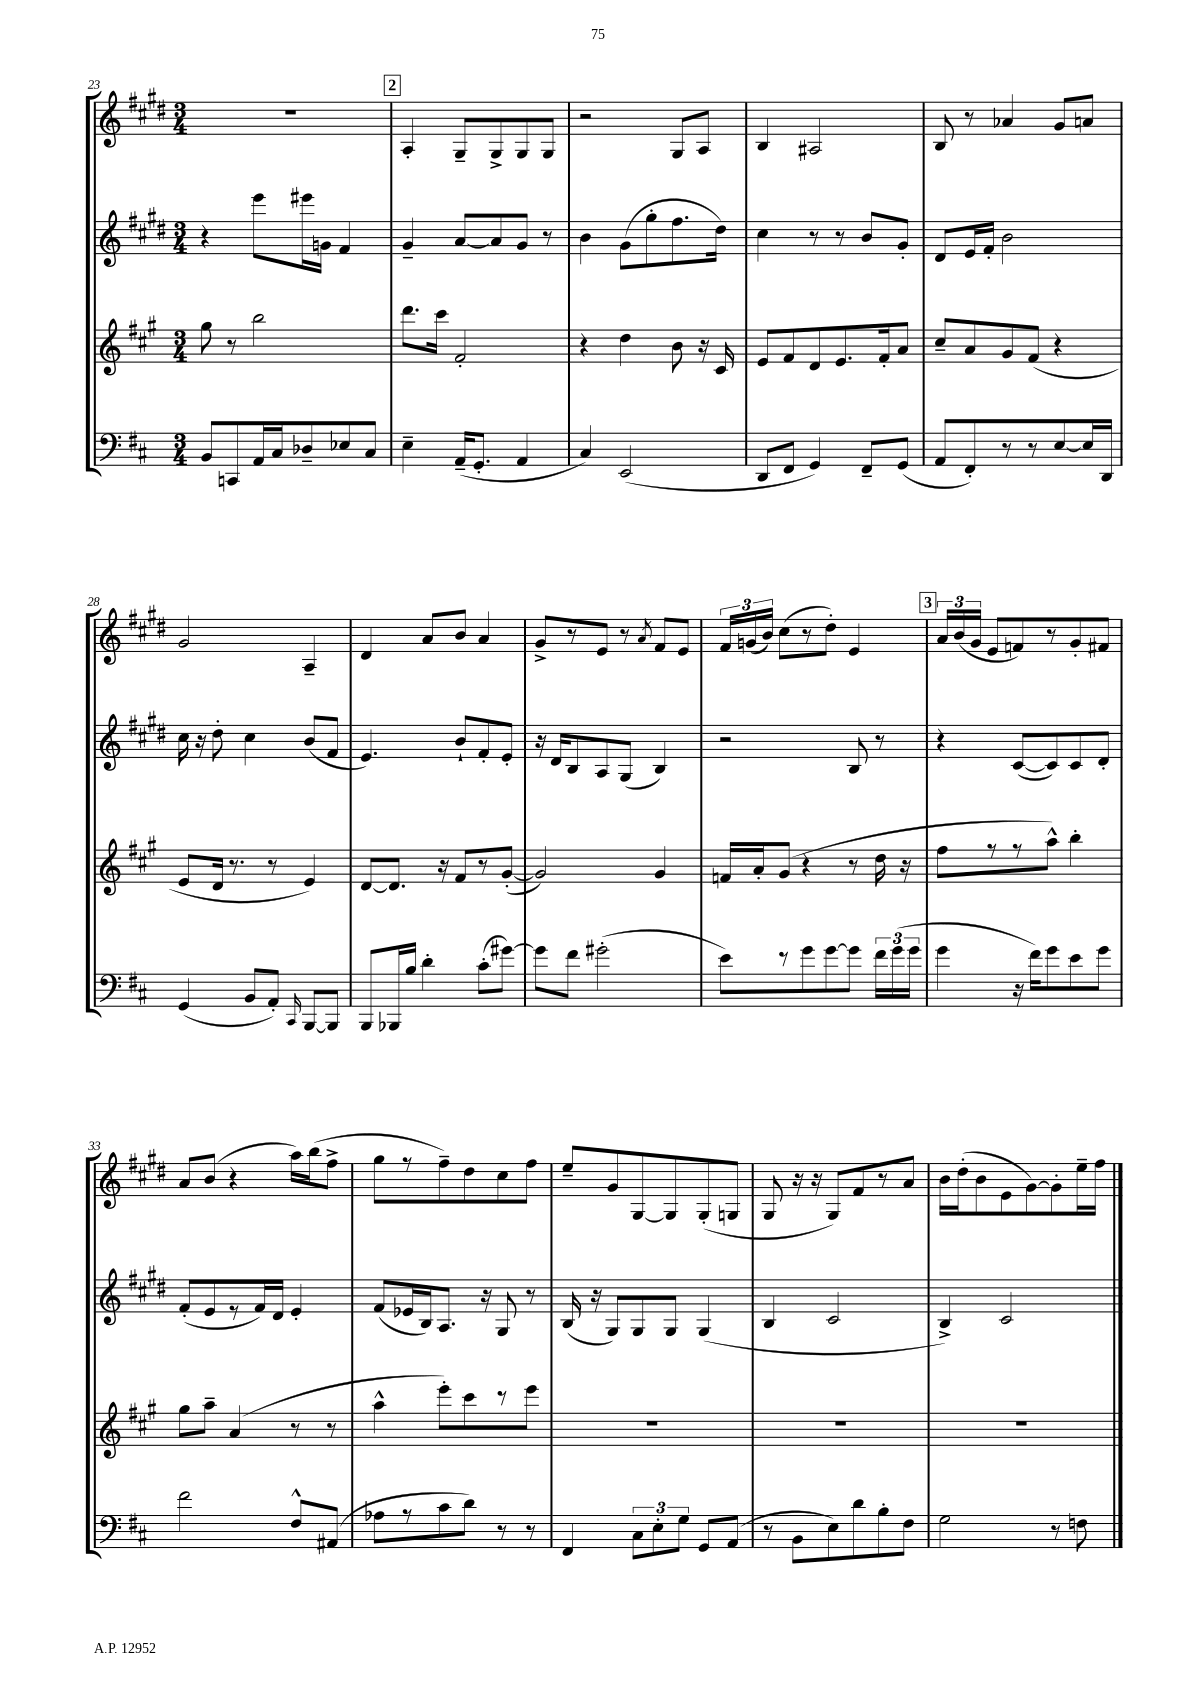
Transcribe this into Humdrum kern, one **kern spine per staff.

**kern	**kern	**kern	**kern
*part4	*part3	*part2	*part1
*staff4	*staff3	*staff2	*staff1
*clefF4	*clefG2	*clefG2	*clefG2
*k[f#c#]	*k[f#c#g#]	*k[f#c#g#d#]	*k[f#c#g#d#]
*M3/4	*M3/4	*M3/4	*M3/4
=23	=23	=23	=23
8BB/L	8gg#\	4r	2.r
8CCn/	8r	.	.
16AA/L	2bb\	8eee\L	.
16C#/J	.	.	.
8D-X~/	.	16eee#X\L	.
.	.	16gn\JJ	.
8E-X/	.	4f#/	.
8C#/J	.	.	.
!!LO:REH:place=s1:t=2
=24	=24	=24	=24
4E~\	8.ddd\L	4g#~/	4A'/
.	16ccc#\Jk	.	.
(16AA~/KL	2f#'/	[8a/L	8G#~/L
8.GG'/J	.	.	.
.	.	8a/]	8G#^/
4AA/	.	8g#/J	8G#/
.	.	8r	8G#/J
=25	=25	=25	=25
4C#/)	4r	4b\	2r
(2EE/	4dd\	(8g#\L	.
.	.	8gg#'\	.
.	8b\	8.ff#\	8G#/L
.	16r	.	8A/J
.	16c#/	16dd#\Jk)	.
=26	=26	=26	=26
8DD/L	8e/L	4cc#\	4B/
8FF#/J	8f#/	.	.
4GG/)	8d/	8r	2A#X/
.	8.e/	8r	.
8FF#~/L	.	8b/L	.
.	16f#'/k	.	.
(8GG/J	8a/J	8g#'/J	.
=27	=27	=27	=27
8AA/L	8cc#~/L	8d#/L	8B/
8FF#'/)	8a/	16e/L	8r
.	.	16f#'/JJ	.
8r	8g#/	2b\	4a-X/
8r	(8f#/J	.	.
[8E/	4r	.	8g#/L
16E/L]	.	.	8an/J
16DD/JJ	.	.	.
!!LO:LB:g=z
=28	=28	=28	=28
(4GG/	8e/L	16cc#\	2g#/
.	.	16r	.
.	16d/Jk	8dd#'\	.
.	8.r	.	.
8BB/L	.	4cc#\	.
8AA'/J)	8r	.	.
16qqCC#/	.	.	.
[8BBB/L	4e/)	(8b/L	4A~/
8BBB/J]	.	8f#/J	.
=29	=29	=29	=29
8BBB/L	[8d/L	4.e/)	4d#/
16BBB-X/L	8.d/J]	.	.
16B/JJ	.	.	.
4d'\	.	.	8a/L
.	16r	.	.
.	8f#/L	8b`/L	8b/J
(8c#'\L	8r	8f#'/	4a/
[8g#X\J)	([8g#'/J	8e'/J	.
=30	=30	=30	=30
8g#\L]	2g#/])	16r	8g#^/L
.	.	16d#/KL	.
8f#\J	.	8B/	8r
(2g#X'\	.	8A/	8e/J
.	.	(8G#/J	8r
.	.	.	8qa/
.	4g#/	4B/)	8f#/L
.	.	.	8e/J
=31	=31	=31	=31
8e\L)	16fn/LL	2r	24f#/LL
.	.	.	(24gn/
.	16a'/J	.	.
.	.	.	24b/JJ)
8r	(8g#/J	.	(8cc#\L
8g\	4r	.	8r
[8g\	.	.	8dd#'\J)
8g\J]	8r	8B/	4e/
24f#\LL	16dd\	8r	.
(24g\	.	.	.
.	16r	.	.
24g\JJ	.	.	.
!!LO:REH:place=s1:t=3
=32	=32	=32	=32
4g\	8ff#\L	4r	24a/LL
.	.	.	(24b/
.	.	.	24g#/JJ
.	8r	.	8e/L
16r	8r	([8c#/L	8fn/)
16f#\KL)	.	.	.
8g\	8aa^^\J)	8c#/])	8r
8e\	4bb'\	8c#/	8g#'/
8g\J	.	8d#'/J	8f#X/J
!!LO:LB:g=z
=33	=33	=33	=33
2f#\	8gg#\L	(8f#'/L	8a/L
.	8aa~\J	8e/	(8b/J
.	(4a/	8r	4r
.	.	16f#/L)	.
.	.	16d#/JJ	.
8F#^^/L	8r	4e'/	16aa\LL)
.	.	.	(16bb\J
(8AA#X/J	8r	.	8ff#^\J
=34	=34	=34	=34
8A-X\L	4aa^^\	(8f#/L	8gg#\L
8r	.	16e-X/L	8r
.	.	16B/J)	.
8c#\	8eee'\L)	8.A/J	8ff#~\)
8d\J)	8ccc#\	.	8dd#\
.	.	16r	.
8r	8r	8G#/	8cc#\
8r	8eee\J	8r	8ff#\J
=35	=35	=35	=35
4FF#/	2.r	(16B/	8ee~/L
.	.	16r	.
.	.	8G#/L)	8g#/
12C#\L	.	8G#/	[8G#/
12E'\	.	.	.
.	.	8G#/J	8G#/]
12G\J	.	.	.
8GG/L	.	(4G#/	(8G#'/
(8AA/J	.	.	8Gn/J
=36	=36	=36	=36
8r	2.r	4B/	8G#/
8BB\L	.	.	16r
.	.	.	16r
8E\)	.	2c#/	8G#/L)
8d\	.	.	8f#/
8B'\	.	.	8r
8F#\J	.	.	8a/J
=37	=37	=37	=37
2G\	2.r	4B^/)	16b\LL
.	.	.	(16dd#'\J
.	.	.	8b\
.	.	2c#/	8e\
.	.	.	[8g#\)
8r	.	.	8g#'\]
8Fn\	.	.	16ee~\L
.	.	.	16ff#\JJ
==	==	==	==
*-	*-	*-	*-
